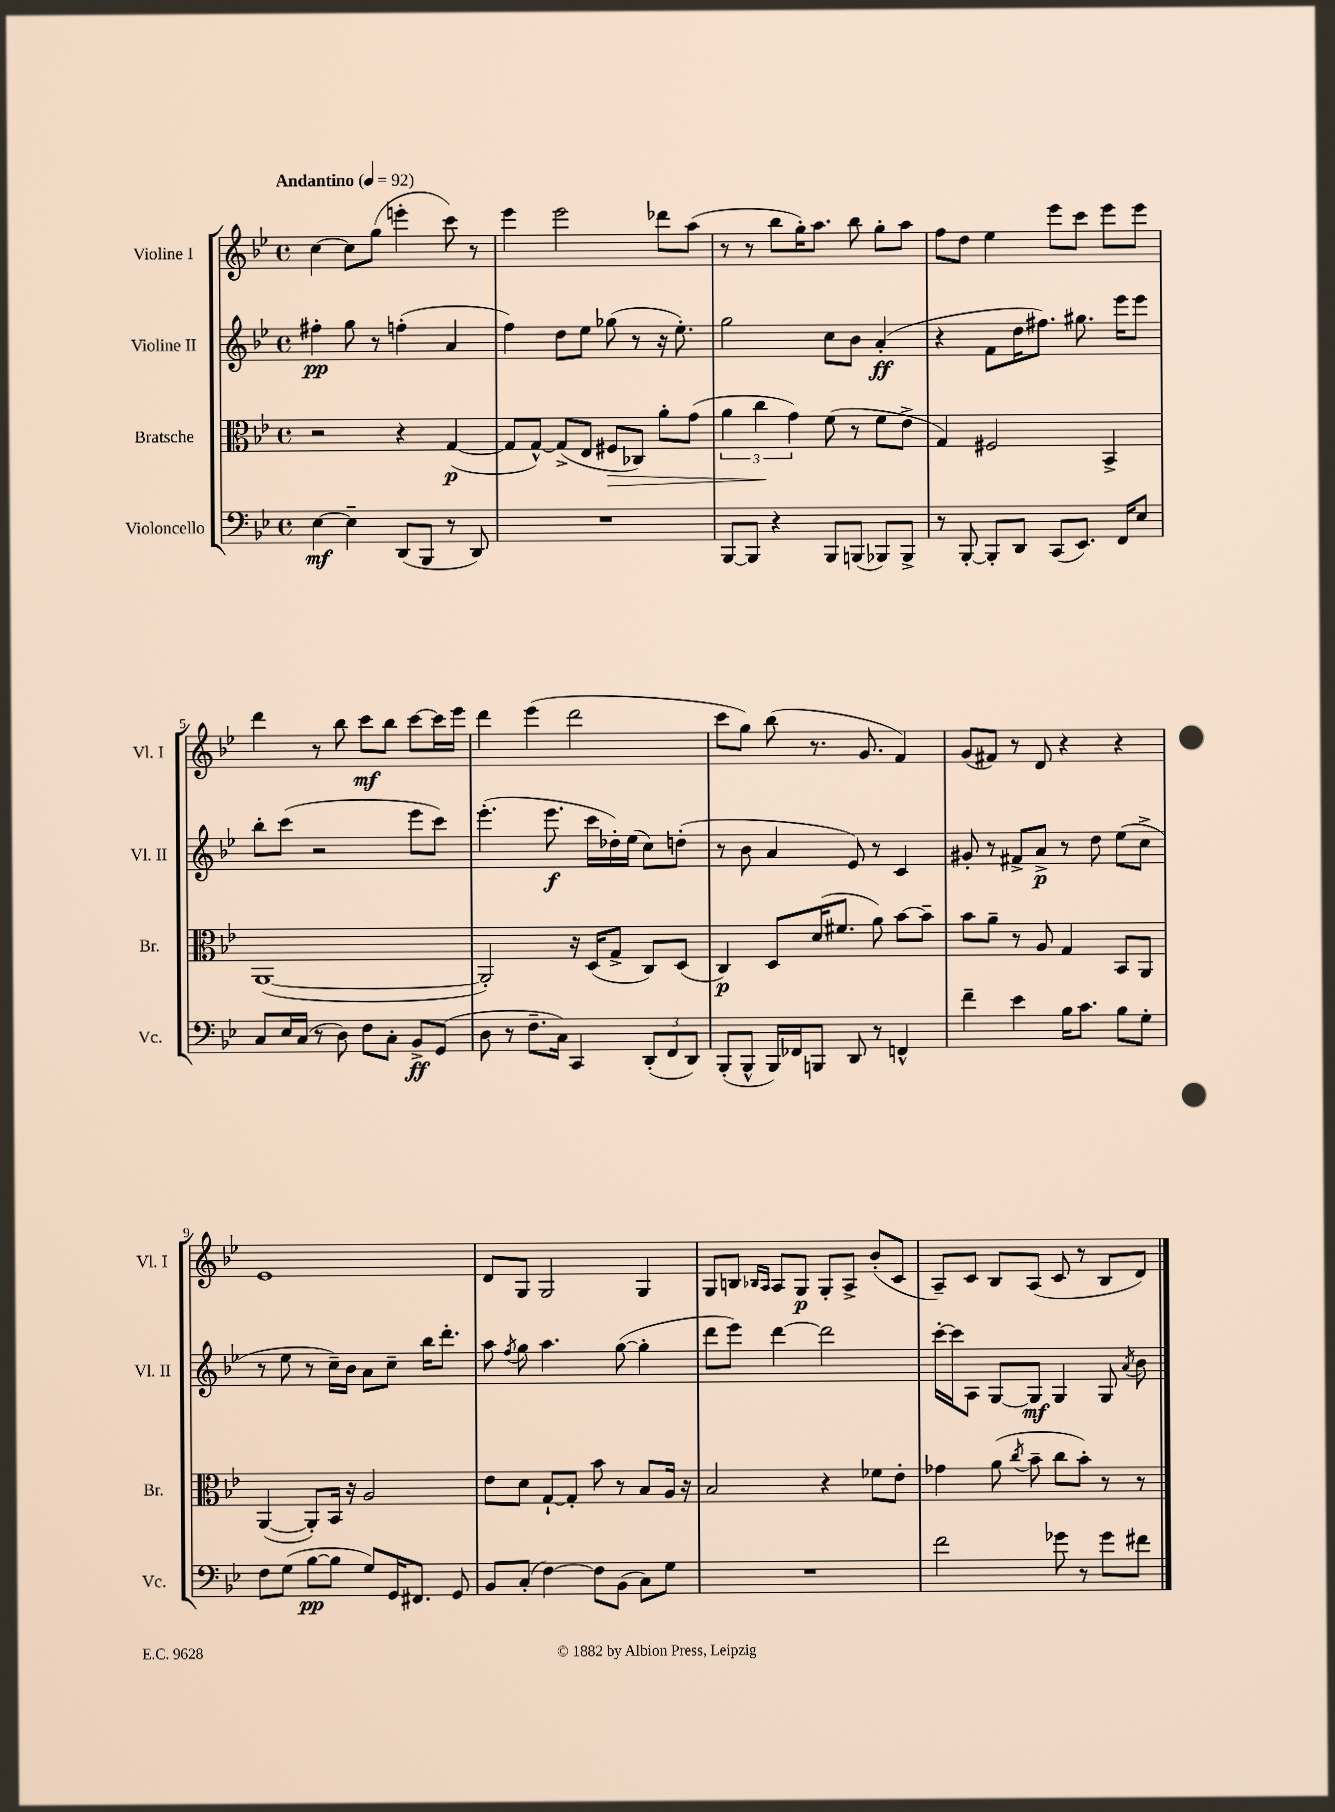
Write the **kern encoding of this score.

**kern	**dynam	**kern	**dynam	**kern	**dynam	**kern	**dynam
*part4	*part4	*part3	*part3	*part2	*part2	*part1	*part1
*staff4	*staff4	*staff3	*staff3	*staff2	*staff2	*staff1	*staff1
*I"Violoncello	*	*I"Bratsche	*	*I"Violine II	*	*I"Violine I	*
*I'Vc.	*	*I'Br.	*	*I'Vl. II	*	*I'Vl. I	*
*clefF4	*	*clefC3	*	*clefG2	*	*clefG2	*
*k[b-e-]	*	*k[b-e-]	*	*k[b-e-]	*	*k[b-e-]	*
*M4/4	*	*M4/4	*	*M4/4	*	*M4/4	*
*met(c)	*	*met(c)	*	*met(c)	*	*met(c)	*
*MM92	*	*MM92	*	*MM92	*	*MM92	*
=1	=1	=1	=1	=1	=1	=1	=1
!	!	!	!	!	!	!LO:TX:a:B:t=Andantino	!
[4E-\	mf	2r	.	4ff#X'\	pp	[4cc\	.
4E-~\]	.	.	.	8gg\	.	8cc\L]	.
.	.	.	.	8r	.	(8gg\J	.
(8DD/L	.	4r	.	(4ffn'\	.	4eeen'\	.
8BBB-/J	.	.	.	.	.	.	.
8r	.	([4G/	p	4a/	.	8ccc\)	.
8DD/)	.	.	.	.	.	8r	.
=2	=2	=2	=2	=2	=2	=2	=2
1r	.	8G/L]	.	4ff\)	.	4eee-\	.
.	.	[8G^^/J)	.	.	.	.	.
.	.	(8G^/L]	.	8dd\L	.	2eee-\	.
.	.	8E-/J	.	8ee-\J	.	.	.
!	!	!	!LO:HP:b	!	!	!	!
.	.	8F#X/L	>	(8gg-X\	.	.	.
.	.	8C-X/J)	.	8r	.	.	.
.	.	8a'\L	.	16r	.	8ddd-X\L	.
.	.	.	.	8.ee-'\)	.	.	.
.	.	(8g\J	.	.	.	(8aa\J	.
=3	=3	=3	=3	=3	=3	=3	=3
[8BBB-/L	.	6a\	.	2gg\	.	8r	.
8BBB-/J]	.	.	.	.	.	8r	.
.	.	6cc\	.	.	.	.	.
4r	.	.	.	.	.	8bb-\L	.
.	.	6g\)	]	.	.	.	.
.	.	.	.	.	.	16gg'\K)	.
.	.	.	.	.	.	8.aa\J	.
8BBB-/L	.	(8f\	.	8cc\L	.	.	.
(8BBBn/J	.	8r	.	8b-\J	.	8bb-\	.
8BBB-X/L)	.	8f\L	.	(4a'/	ff	8gg'\L	.
8BBB-^/J	.	8e-^\J	.	.	.	8aa\J	.
=4	=4	=4	=4	=4	=4	=4	=4
8r	.	4G/)	.	4r	.	8ff\L	.
[8BBB-'/	.	.	.	.	.	8dd\J	.
8BBB-'/L]	.	2F#X/	.	8f\L	.	4ee-\	.
8DD/J	.	.	.	16dd\K	.	.	.
.	.	.	.	8.ff#X\J)	.	.	.
(8CC/L	.	.	.	.	.	8eee-\L	.
8.EE-/J)	.	.	.	8.gg#X\	.	8ccc\J	.
.	.	4BB-^/	.	.	.	8eee-\L	.
16FF/KL	.	.	.	16eee-\KL	.	.	.
8E-/J	.	.	.	8eee-\J	.	8eee-\J	.
!!LO:LB:g=z
=5	=5	=5	=5	=5	=5	=5	=5
8C/L	.	([1AA	.	8bb-'\L	.	4ddd\	.
16E-/L	.	.	.	(8ccc\J	.	.	.
(16C/JJ	.	.	.	.	.	.	.
8r	.	.	.	2r	.	8r	.
8D\)	.	.	.	.	.	8bb-\	.
8F\L	.	.	.	.	.	8ccc\L	mf
8C'\J	.	.	.	.	.	8bb-\J	.
8BB-^/L	ff	.	.	8eee-\L	.	[8ccc\L	.
(8GG/J	.	.	.	8ccc\J)	.	16ccc\L]	.
.	.	.	.	.	.	16eee-\JJ	.
=6	=6	=6	=6	=6	=6	=6	=6
8D\	.	2AA'/])	.	(4.eee-'\	.	4ddd\	.
8r	.	.	.	.	.	.	.
8.F~\L	.	.	.	.	.	(4eee-\	.
.	.	.	.	8.eee-\	f	.	.
16C\Jk)	.	.	.	.	.	.	.
4CC/	.	16r	.	.	.	2ddd\	.
.	.	(16D/KL	.	16ccc\LL	.	.	.
.	.	8G^/J	.	16dd-X'\)	.	.	.
.	.	.	.	(16ee-\JJ	.	.	.
(12DD'/L	.	8C/L)	.	8cc\L)	.	.	.
12FF/	.	.	.	.	.	.	.
.	.	(8D/J	.	(8ddn'\J	.	.	.
12DD/J)	.	.	.	.	.	.	.
=7	=7	=7	=7	=7	=7	=7	=7
(8BBB-'/L	.	4C/)	p	8r	.	8ccc\L	.
8BBB-^^/J	.	.	.	8b-\	.	8gg\J)	.
16BBB-/LL)	.	8D/L	.	4a/	.	(8bb-\	.
16FF-X/J	.	.	.	.	.	.	.
8BBBn/J	.	(16d/K	.	.	.	8.r	.
.	.	8.f#X/J	.	.	.	.	.
8DD/	.	.	.	8e-/)	.	.	.
.	.	.	.	.	.	8.g/	.
8r	.	8a\)	.	8r	.	.	.
4FFn^^/	.	[8b-\L	.	4c/	.	4f/)	.
.	.	8b-~\J]	.	.	.	.	.
=8	=8	=8	=8	=8	=8	=8	=8
4f~\	.	8b-\L	.	8g#X'/	.	(8g/L	.
.	.	8a~\J	.	8r	.	8f#X/J)	.
4e-\	.	8r	.	8f#X^/L	.	8r	.
.	.	8A/	.	8a^/J	p	8d/	.
16B-\KL	.	4G/	.	8r	.	4r	.
8.c\J	.	.	.	.	.	.	.
.	.	.	.	8dd\	.	.	.
8B-\L	.	8BB-/L	.	(8ee-\L	.	4r	.
8G'\J	.	8AA/J	.	8cc^\J	.	.	.
!!LO:LB:g=z
=9	=9	=9	=9	=9	=9	=9	=9
8F\L	.	([4AA/	.	8r	.	1e-	.
(8G\J	.	.	.	8ee-\	.	.	.
[8B-\L	pp	8AA'/L])	.	8r	.	.	.
8B-\J]	.	16BB-/Jk	.	16cc~\LL)	.	.	.
.	.	16r	.	16b-\JJ	.	.	.
8G/L)	.	2A/	.	8a\L	.	.	.
16GG/K	.	.	.	8cc~\J	.	.	.
8.FF#X/J	.	.	.	.	.	.	.
.	.	.	.	16bb-\KL	.	.	.
.	.	.	.	8.ddd'\J	.	.	.
8GG/	.	.	.	.	.	.	.
=10	=10	=10	=10	=10	=10	=10	=10
8BB-/L	.	8e-\L	.	8aa\	.	8d/L	.
.	.	.	.	8qff/	.	.	.
(8C'/J	.	8d\J	.	8gg\	.	8G/J	.
[4F\)	.	[8G`/L	.	4.aa\	.	2G/	.
.	.	8G'/J]	.	.	.	.	.
8F\L]	.	8b-\	.	.	.	.	.
(8BB-\J	.	8r	.	([8gg\	.	.	.
8C\L)	.	8B-/L	.	4gg'\]	.	4G/	.
8G\J	.	16A/Jk	.	.	.	.	.
.	.	16r	.	.	.	.	.
=11	=11	=11	=11	=11	=11	=11	=11
1r	.	2B-/	.	8ddd\L	.	8G/L	.
.	.	.	.	8eee-\J)	.	8Bn/J	.
.	.	.	.	.	.	16qqB-X/LL	.
.	.	.	.	.	.	16qqA/JJ	.
.	.	.	.	[4ddd\	.	8A/L	.
.	.	.	.	.	.	8G/J	p
.	.	4r	.	2ddd\]	.	8G'/L	.
.	.	.	.	.	.	8A^/J	.
.	.	8f-X\L	.	.	.	(8b-'/L	.
.	.	8e-'\J	.	.	.	8c/J	.
=12	=12	=12	=12	=12	=12	=12	=12
2f\	.	4g-X\	.	[16ccc'\LL	.	8A~/L)	.
.	.	.	.	16ccc\J]	.	.	.
.	.	.	.	8A\J	.	8c/J	.
.	.	(8a\	.	[8G/L	.	8B-/L	.
.	.	8qcc/	.	.	.	.	.
.	.	8b-~\	.	8G/J]	mf	(8A/J	.
8g-X\	.	8cc\L	.	4G/	.	8c/	.
8r	.	8b-'\J)	.	.	.	8r	.
8g-\L	.	8r	.	8G/	.	8B-/L	.
.	.	.	.	8qa/	.	.	.
8f#X\J	.	8r	.	8b-\	.	8d/J)	.
==	==	==	==	==	==	==	==
*-	*-	*-	*-	*-	*-	*-	*-
